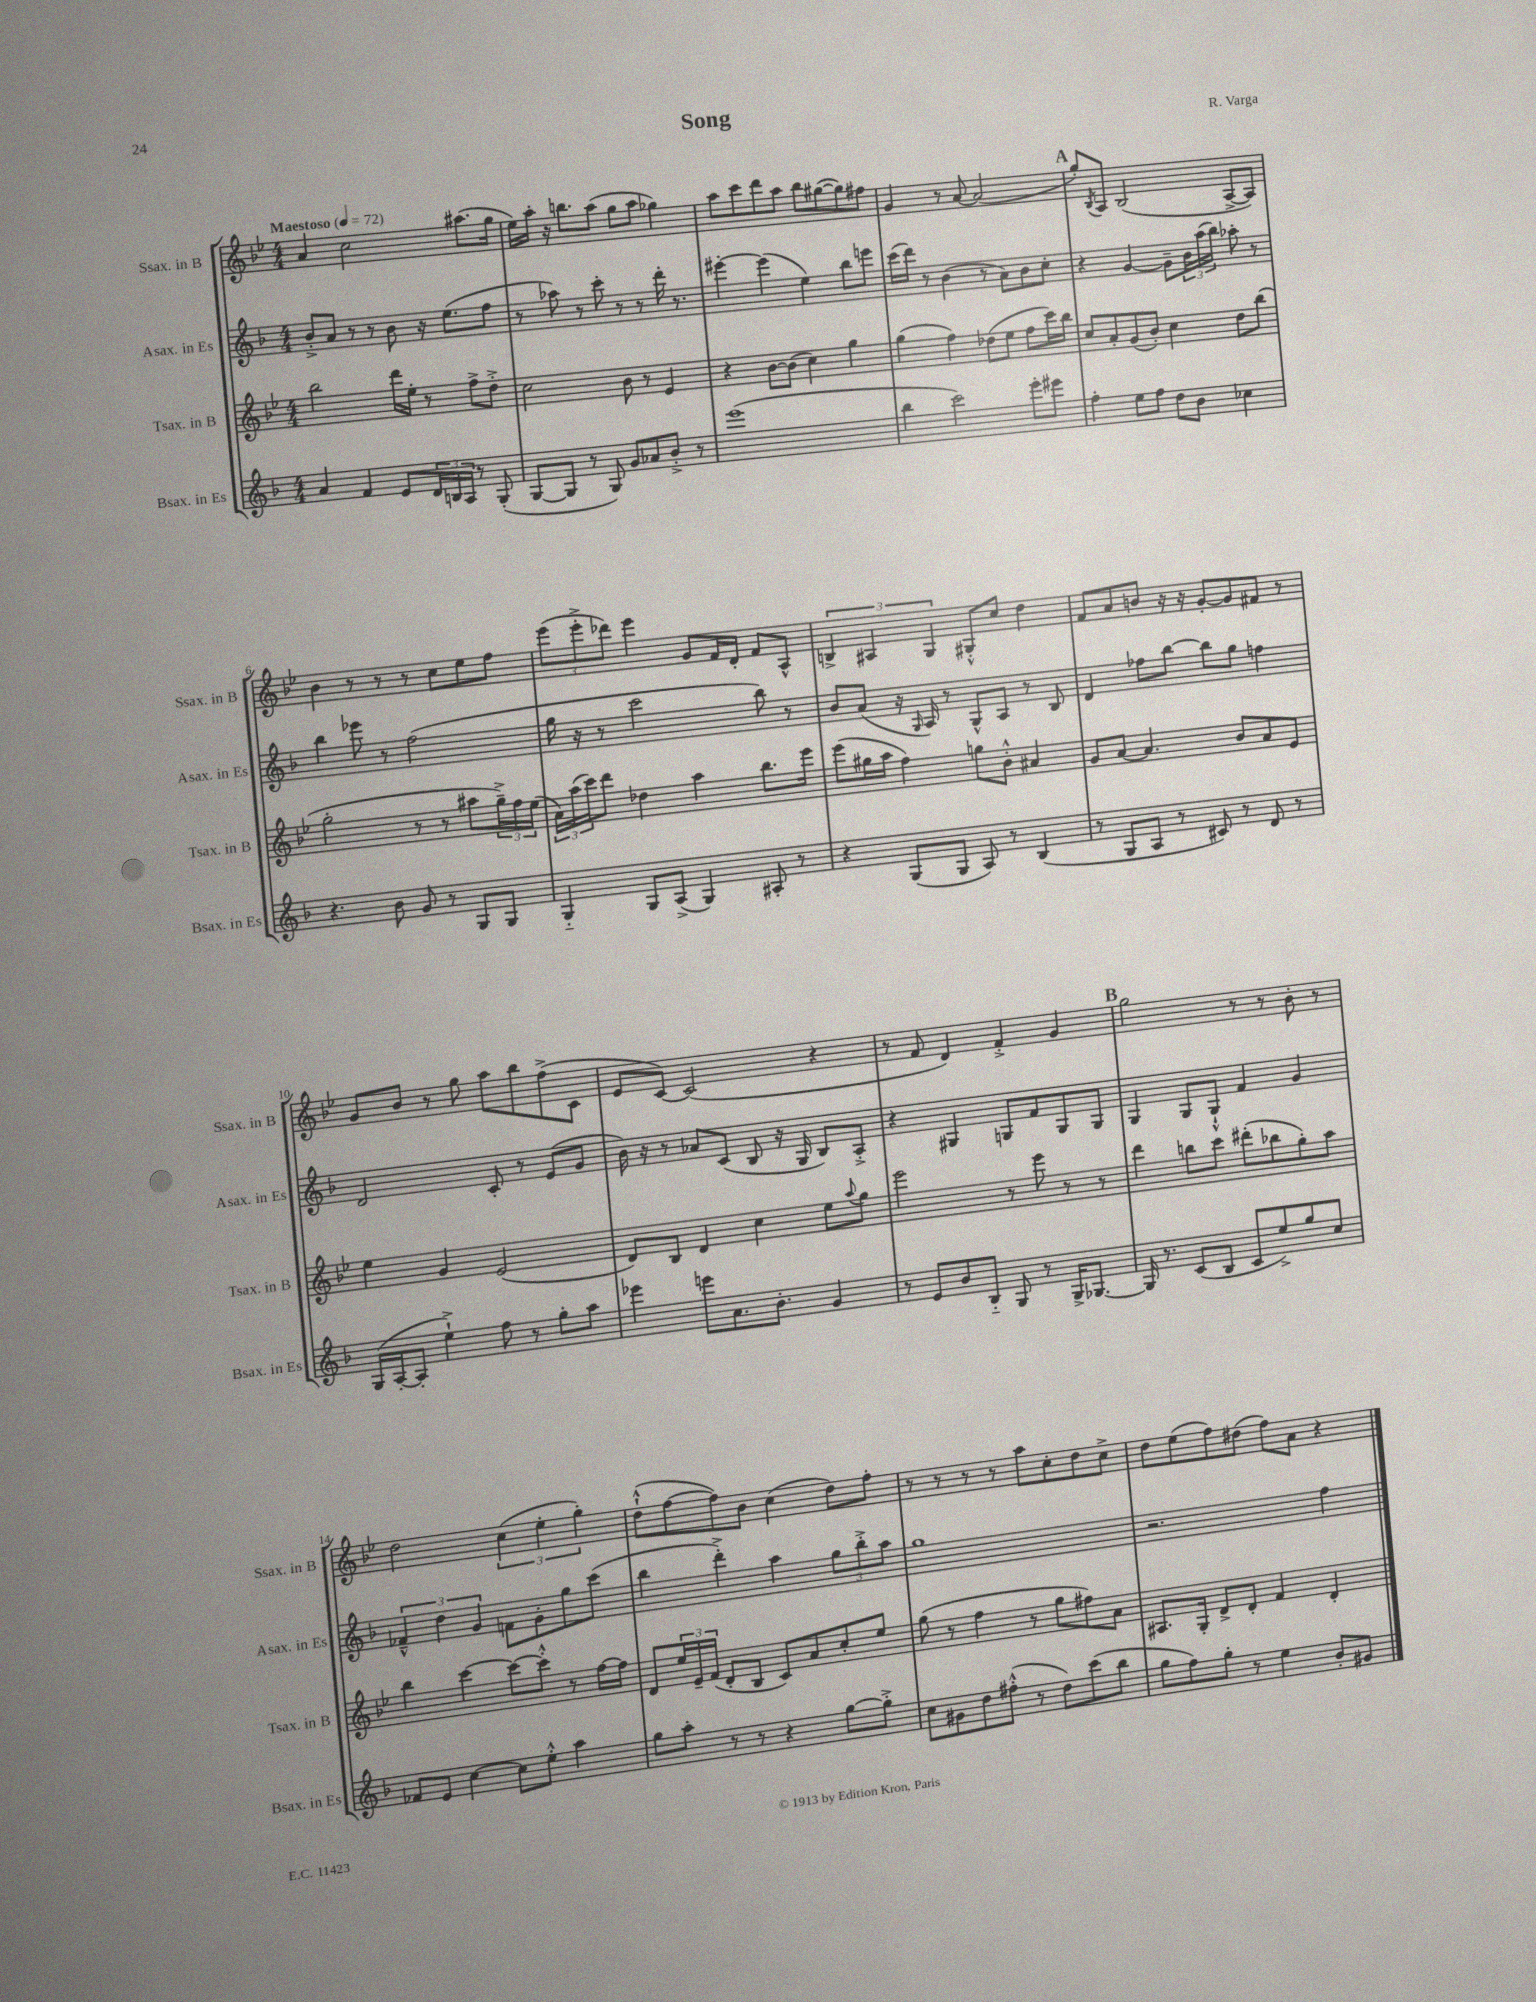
\header { title = "Song" composer = "R. Varga" }
<<
\new StaffGroup <<
\new Staff = "s0" \with { instrumentName = "Ssax. in B" shortInstrumentName = "Ssax. in B" } {
    \clef treble \key bes \major \numericTimeSignature \time 4/4 \tempo "Maestoso" 4 = 72
    a'4 c''2 ais''8.( g''16 |
    ees''16) a''16-. r16 b''8. a''8( g''8 a''8 ges''4) |
    a''8 c'''8 d'''8 a''8 bes''8 gis''8~( gis''8) fis''8 |
    g'4 r8 a'8~ a'2( |
    \mark \markup { \bold "A" } g''8-.) \acciaccatura { bes8 } a8 bes2( a8~-> a8) |
    bes'4 r8 r8 r8 c''8 ees''8 f''8 |
    \tuplet 3/2 { ees'''8( ees'''8-.-> des'''8) } ees'''4 g'8 f'16 d'16-. f'8 a8-^ |
    \tuplet 3/2 { b4-> ais4 g4 } gis8-.-^ c''8 d''4 |
    f'8 a'8 b'8 r16 r16 g'8~-. g'8 fis'8 r8 |
    g'8 bes'8 r8 g''8 a''8 bes''8 f''8->( c'8 |
    ees'8 c'8~) c'2( r4 |
    r8 f'8 d'4) f'4-.-> g'4 |
    \mark \markup { \bold "B" } g''2 r8 r8 bes'8-. r8 |
    d''2 \tuplet 3/2 { c''4( ees''4-. g''4-.) } |
    d''8-!-^( f''8~ f''8) bes'8 c''4( d''8) f''8-. |
    r8 r8 r8 r8 a''8 c''8-. d''8 c''8-> |
    d''8 ees''8( f''8) dis''8( f''8) a'8 r4 \bar "|." |
}
\new Staff = "s1" \with { instrumentName = "Asax. in Es" shortInstrumentName = "Asax. in Es" } {
    \clef treble \key f \major \numericTimeSignature \time 4/4
    bes'8-.-> a'8 r8 r8 bes'8 r16 e''8.( f''8 |
    r8 aes''8) r8 c'''8-. r8 r8 d'''16-. r8. |
    eis'''4~-. eis'''4( e''4) bes''8 e'''8 |
    c'''16( d'''16) r8 bes'4( r8 a'8) bes'8 c''8-. |
    \mark \markup { \bold "A" } r4 g'4~ g'8-- \tuplet 3/2 { bes'16 a''16( bes''16) } aes''8-. r8 |
    bes''4 ees'''8 r8 f''2( |
    g''16 r16 r8 c'''2 bes''8) r8 |
    bes'8 a'8( r16 \grace { g16 } a16) r8 g8-^ a8 r8 bes8 |
    d'4 fes''8 bes''8~ bes''8 g''8 f''4 |
    d'2 c'8-. r8 e'8( g'8 |
    bes'16) r16 r8 aes'8 c'8( bes8 r16 g16 bes8) a8-.-> |
    r4 gis4 g8 f'8 g8 g8 |
    \mark \markup { \bold "B" } g4 g8 g8-!-^ f'4 g'4 |
    \tuplet 3/2 { fes'4---^ d''4 g'4 } f'8 g'8-. g''8 c'''8( |
    bes''4 d'''4-.->) a''4 \tuplet 3/2 { g''8 bes''8-.-> a''8 } |
    g''1 |
    r2. f''4 \bar "|." |
}
\new Staff = "s2" \with { instrumentName = "Tsax. in B" shortInstrumentName = "Tsax. in B" } {
    \clef treble \key bes \major \numericTimeSignature \time 4/4
    bes''2 d'''16 ees''16-. r8 f''8-> d''8-.-> |
    c''2 bes'8 r8 ees'4 |
    r4 bes'8~ bes'8( c''4) g''4 |
    g''4( f''4) des''8( ees''8 f''8 c'''16) bes''16 |
    \mark \markup { \bold "A" } c''8 a'8-. g'8( bes'8-.) c''4 d''8 bes''8( |
    g''2-. r8 r8 ais''8 \tuplet 3/2 { g''16--->) f''16 ees''16( } |
    \tuplet 3/2 { a'16) a''16( c'''16) } d'''8 des''4 a''4 bes''8. ees'''16 |
    ees'''8( gis''16 a''16 f''4) g''8 bes'8-.-^ ais'4 |
    g'8 a'8~ a'4. bes'8 a'8 ees'8 |
    ees''4 g'4 ees'2( |
    d'8) bes8 d'4 c''4 ees''8 \appoggiatura { a''8 } g''8 |
    ees'''2 r8 ees'''8 r8 r8 |
    \mark \markup { \bold "B" } d'''4 b''8 c'''8 dis'''8-.( bes''8 g''8-.) a''8 |
    bes''4 c'''4~ c'''8~ c'''8-.-^ r8 f''16~ f''16 |
    d'8 \tuplet 3/2 { ees''16 ees'16-- f'16( } d'8-. bes8 c'8) a'8 c''8-. ees''8 |
    g''8( r8 f''4 r8 g''8 fis''8) a'8 |
    ais8. g16-. d'8-> d'8-. f'4 d'4-. \bar "|." |
}
\new Staff = "s3" \with { instrumentName = "Bsax. in Es" shortInstrumentName = "Bsax. in Es" } {
    \clef treble \key f \major \numericTimeSignature \time 4/4
    a'4 f'4 e'8 \tuplet 3/2 { d'16 b16 a16 } r8 g8-.( |
    g8~ g8 r8 g8) g'8 aes'8 bes'8-.-> r8 |
    e'''1( |
    bes''4 c'''2) e'''8-. eis'''8 |
    \mark \markup { \bold "A" } f''4-. e''8 f''8 d''8 bes'8 ces''4 |
    r4. bes'8 g'8 r8 g8 g8 |
    g4-_ g8 a8->( g4) ais8-. r8 |
    r4 g8( g8 a8) r8 bes4( |
    r8 g8 a8 r8 cis'8) r8 d'8 r8 |
    g16( a16~-. a8-. e''4-!->) f''8 r8 g''8-. a''8 |
    ees'''4 e'''8 a'8. bes'8.-. g'4 |
    r8 e'8 bes'8 bes8-_ g8 r8 g16-> ges8.~ |
    \mark \markup { \bold "B" } ges16 r8. c'8( bes8 c'8 e''8->) g''8 c''8 |
    fes'8 e'8 c''4~ c''8 e''8-.-^ a''4 |
    g''8 a''8-. r8 r8 r4 g''8~ g''8-.-> |
    c''8 gis'8 d''8 fis''8-.-^( r8 d''8) c'''8( bes''8 |
    g''8 f''8) g''8-. r8 e''4 bes'8-. gis'8 \bar "|." |
}
>>
>>
